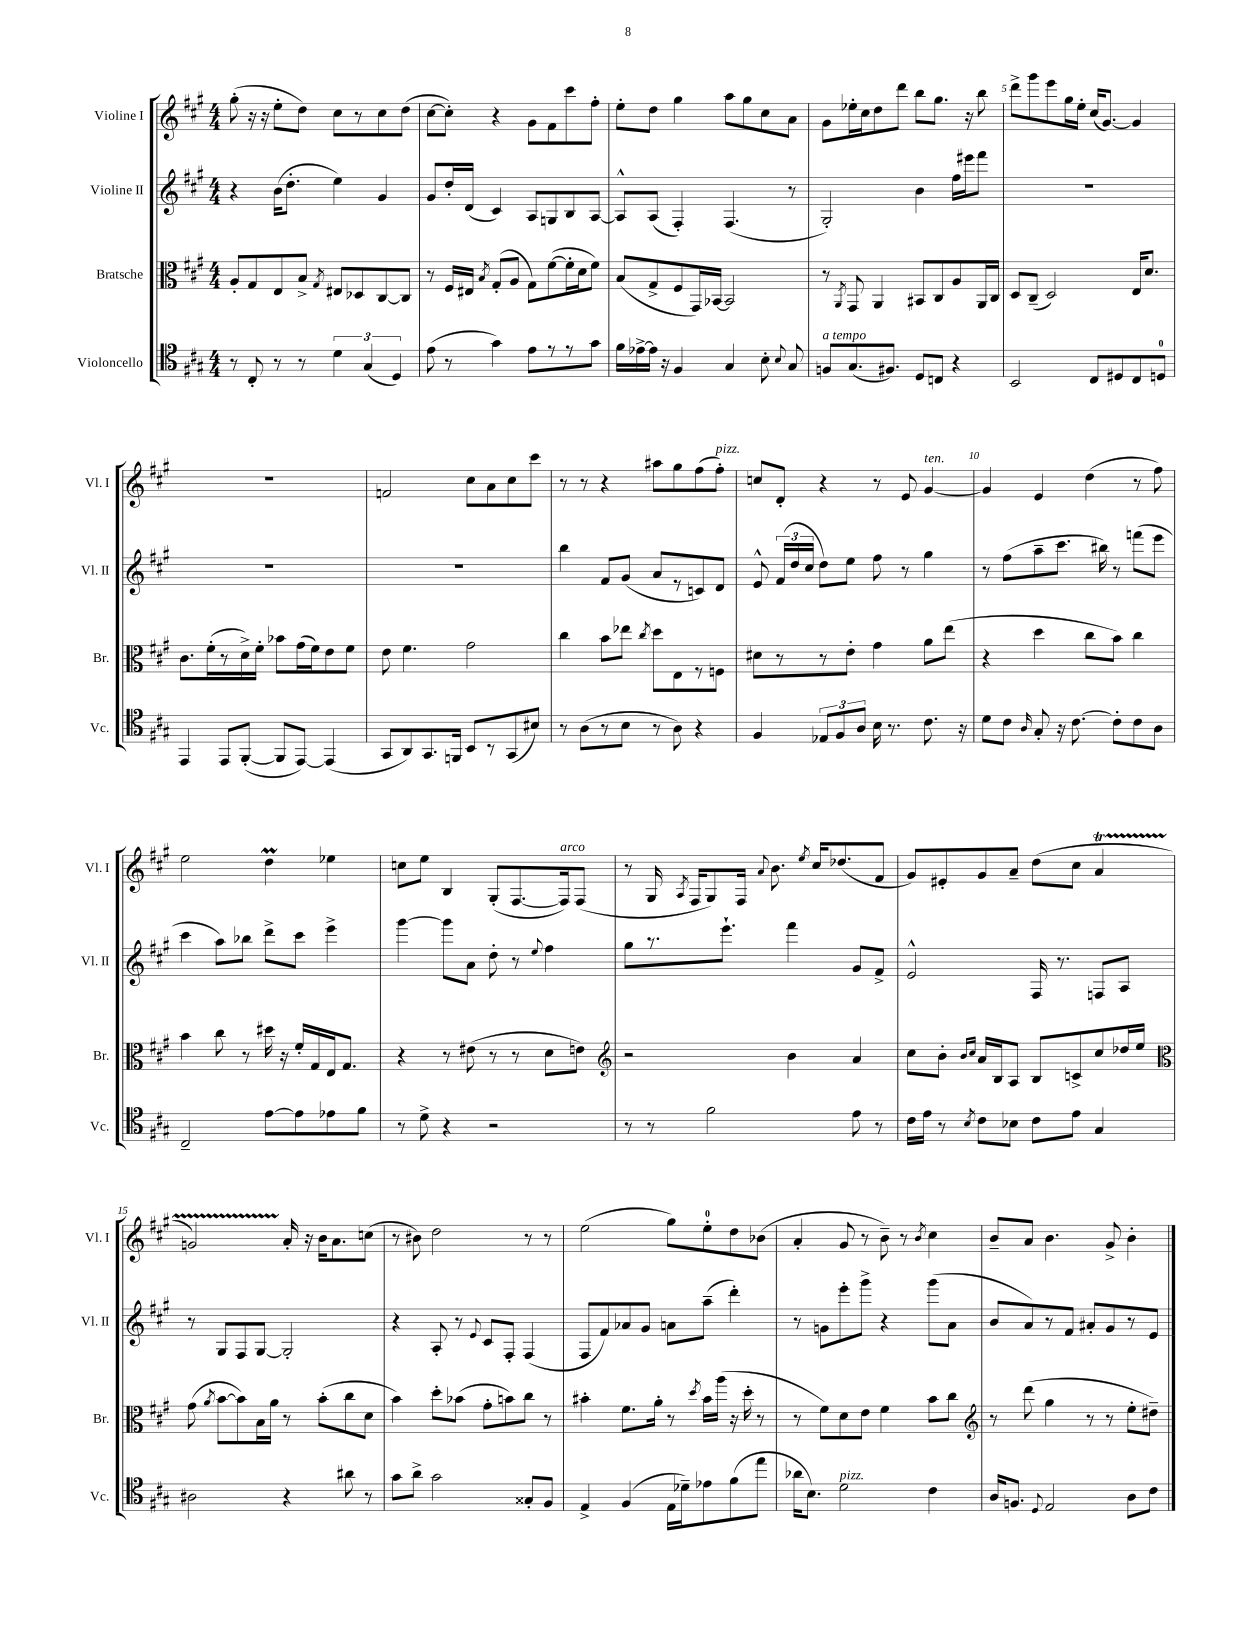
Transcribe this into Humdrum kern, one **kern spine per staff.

**kern	**kern	**kern	**kern
*staff4	*staff3	*staff2	*staff1
*clefC4	*clefC3	*clefG2	*clefG2
*k[f#c#g#]	*k[f#c#g#]	*k[f#c#g#]	*k[f#c#g#]
*M4/4	*M4/4	*M4/4	*M4/4
8r	8A'	4r	(8gg#'
8C#'	8G#	.	16r
.	.	.	16r
8r	8E	(16b	8ee'
.	.	8.dd'	.
8r	8B^	.	8dd)
.	8qG#	.	.
6d	8E#	4ee)	8cc#
.	8D-	.	8r
(6G#	.	.	.
.	[8C#	4g#	8cc#
6D)	.	.	.
.	8C#]	.	(8dd
=	=	=	=
(8e	8r	8g#	[8cc#
8r	16F#	16dd'	8cc#'])
.	16E#	(16d	.
.	8qB	.	.
4g#)	(8G#'	4c#)	4r
.	8A	.	.
8e	8G#)	8A	8g#
8r	([8f#	8G	8f#
8r	16f#']	8B	8ccc#
.	16d	.	.
8g#	8f#)	[8A	8ff#'
=	=	=	=
16f#	(8B	8A^^]	8ee'
[16e-^	.	.	.
16e-]	8G#^	(8A	8dd
16r	.	.	.
4F#	8F#	4F#')	4gg#
.	16GG#)	.	.
.	[16BB-	.	.
4G#	2BB-]	(4.F#	8aa
.	.	.	8gg#
8B'	.	.	8cc#
8qqB	.	.	.
8G#	.	8r	8a
=	=	=	=
8F	8r	2G#')	8g#
.	8qAA	.	.
(8.G#	8GG#	.	16ee-'
.	.	.	16cc#
.	4AA	.	8dd
8.F#)	.	.	.
.	.	.	8ddd
8D	8BB#	4b	8bb
8C	8C#	.	8.gg#
4r	8A	16ff#	.
.	.	16eee#	16r
.	16AA	8fff#	8bb
.	16C#	.	.
=	=	=	=
2BB	8D	1r	8ddd^
.	(8C#~	.	8ggg#
.	2D)	.	8eee
.	.	.	16gg#
.	.	.	16ee'
8C#	.	.	(16cc#
.	.	.	[8.g#)
8D#	.	.	.
8C#	16E	.	4g#]
.	8.d	.	.
8D	.	.	.
=	=	=	=
4EE	8.c#	1r	1r
.	(16f#'	.	.
8EE	8r	.	.
([8FF#'	16d^)	.	.
.	16f#'	.	.
8FF#]	8b-	.	.
[8EE)	(16g#	.	.
.	16f#)	.	.
(4EE]	8e	.	.
.	8f#	.	.
=	=	=	=
8GG#	8e	1r	2f
8AA)	4.f#	.	.
8.GG#	.	.	.
16FF	.	.	.
8BB	2g#	.	8cc#
8r	.	.	8a
(8GG#	.	.	8cc#
8B#)	.	.	8ccc#
=	=	=	=
8r	4cc#	4bb	8r
(8A	.	.	8r
8r	8b	8f#	4r
8B	8ee-	(8g#	.
.	8qcc#	.	.
8r	8dd	8a	8aa#
8A)	8E	8r	8gg#
4r	8r	8c)	(8ff#
.	8F	8d	8ff#')
=	=	=	=
4F#	8d#	8e^^	8cc
.	8r	(24f#	8d'
.	.	24dd	.
.	.	24cc#	.
12E-	8r	8dd)	4r
12F#	.	.	.
.	8e'	8ee	.
12A	.	.	.
16B	4g#	8ff#	8r
8.r	.	.	.
.	.	8r	8e
8.c#	8a	4gg#	[4g#
.	(8ee	.	.
16r	.	.	.
=	=	=	=
8d	4r	8r	4g#]
8c#	.	(8ff#	.
16qqA	.	.	.
8G#'	4dd	8aa~	4e
16r	.	8.ccc#	.
[8.c#	.	.	.
.	8cc#	.	(4dd
.	.	16bb#)	.
8c#']	8b)	8r	.
8c#	4cc#	(8fff	8r
8A	.	8eee	8ff#)
=	=	=	=
2C#~	4b	4ccc#	2ee
.	8cc#	8aa)	.
.	8r	8bb-	.
[8e	16dd#	8ddd^	4dd
.	16r	.	.
8e]	16f#'	8ccc#	.
.	16G#	.	.
8e-	16E	4eee^	4ee-
.	8.G#	.	.
8f#	.	.	.
=	=	=	=
8r	4r	[4ggg#	8cc
8d^	.	.	8ee
4r	8r	8ggg#]	4B
.	(8e#	8a	.
2r	8r	8dd'	(8G#'
.	8r	8r	[8.F#
.	.	8qqee	.
.	8d	4ff#	.
.	.	.	16F#])
.	8e)	.	(8F#
=	=	=	=
*	*clefG2	*	*
8r	2r	8gg#	8r
8r	.	8.r	16G#
.	.	.	8qA
.	.	.	16F#
2f#	.	.	8G#)
.	.	8.eee`	.
.	.	.	16F#
.	.	.	8qqa
.	.	.	8.b
.	4b	4fff#	.
.	.	.	8qee
.	.	.	16cc#
.	.	.	(8.dd-
8e	4a	8g#	.
8r	.	8f#^	8f#
=	=	=	=
16c#	8cc#	2e^^	8g#)
16e	.	.	.
8r	8b'	.	8e#'
.	16qqb	.	.
8qB	16qqcc#	.	.
8c#	16a	.	8g#
.	16B	.	.
8B-	8A	.	8a~
8c#	8B	16F#	(8dd
.	.	8.r	.
8e	8c^	.	8cc#
4G#	8cc#	8F	4a
.	16dd-	8A	.
.	16ee	.	.
=	=	=	=
*	*clefC3	*	*
2A#	(8g#	8r	2g)
.	8qa	.	.
.	[8b	8G#	.
.	8b])	8F#	.
.	16B	[8G#	.
.	16a	.	.
4r	8r	2G#']	16a'
.	.	.	16r
.	(8b'	.	16b
.	.	.	8.a
8a#	8cc#	.	.
8r	8d	.	(8cc
=	=	=	=
8g#	4b)	4r	8r
8a^	.	.	8b#)
2g#	8dd'	8A'	2dd
.	(8b-	8r	.
.	.	8qqe	.
.	8g#'	8c#	.
.	8b)	8F#'	.
8G##'	8cc#	(4F#	8r
8F#	8r	.	8r
=	=	=	=
4E^	4b#'	8F#	(2ee
.	.	8f#)	.
(4F#	8.f#	8a-	.
.	.	8g#	.
.	16a'	.	.
16E	8r	8a	8gg#)
16d-~)	.	.	.
.	8qdd	.	.
8e-	16b#	(8aa~	8ee'
.	(16aa	.	.
(8f#	16r	4ddd')	8dd
.	16dd'	.	.
8ee	8r	.	(8b-
=	=	=	=
16a-	8r	8r	4a'
8.B)	.	.	.
.	8f#)	8g	.
2d	8d	8eee'	8g#
.	8e	8ggg#^	8r
.	4f#	4r	8b~)
.	.	.	8r
.	.	.	8qb
4c#	8b	(8ggg#	4cc#
.	8cc#	8a	.
=	=	=	=
*	*clefG2	*	*
16A	8r	8b	8b~
8.F	.	.	.
.	(8ddd	8a)	8a
8qqD	.	.	.
2E	4gg#	8r	4.b
.	.	8f#	.
.	8r	8a#'	.
.	8r	8g#	8g#^
8A	8ee'	8r	4b'
8c#	8dd#~)	8e	.
==	==	==	==
*-	*-	*-	*-
